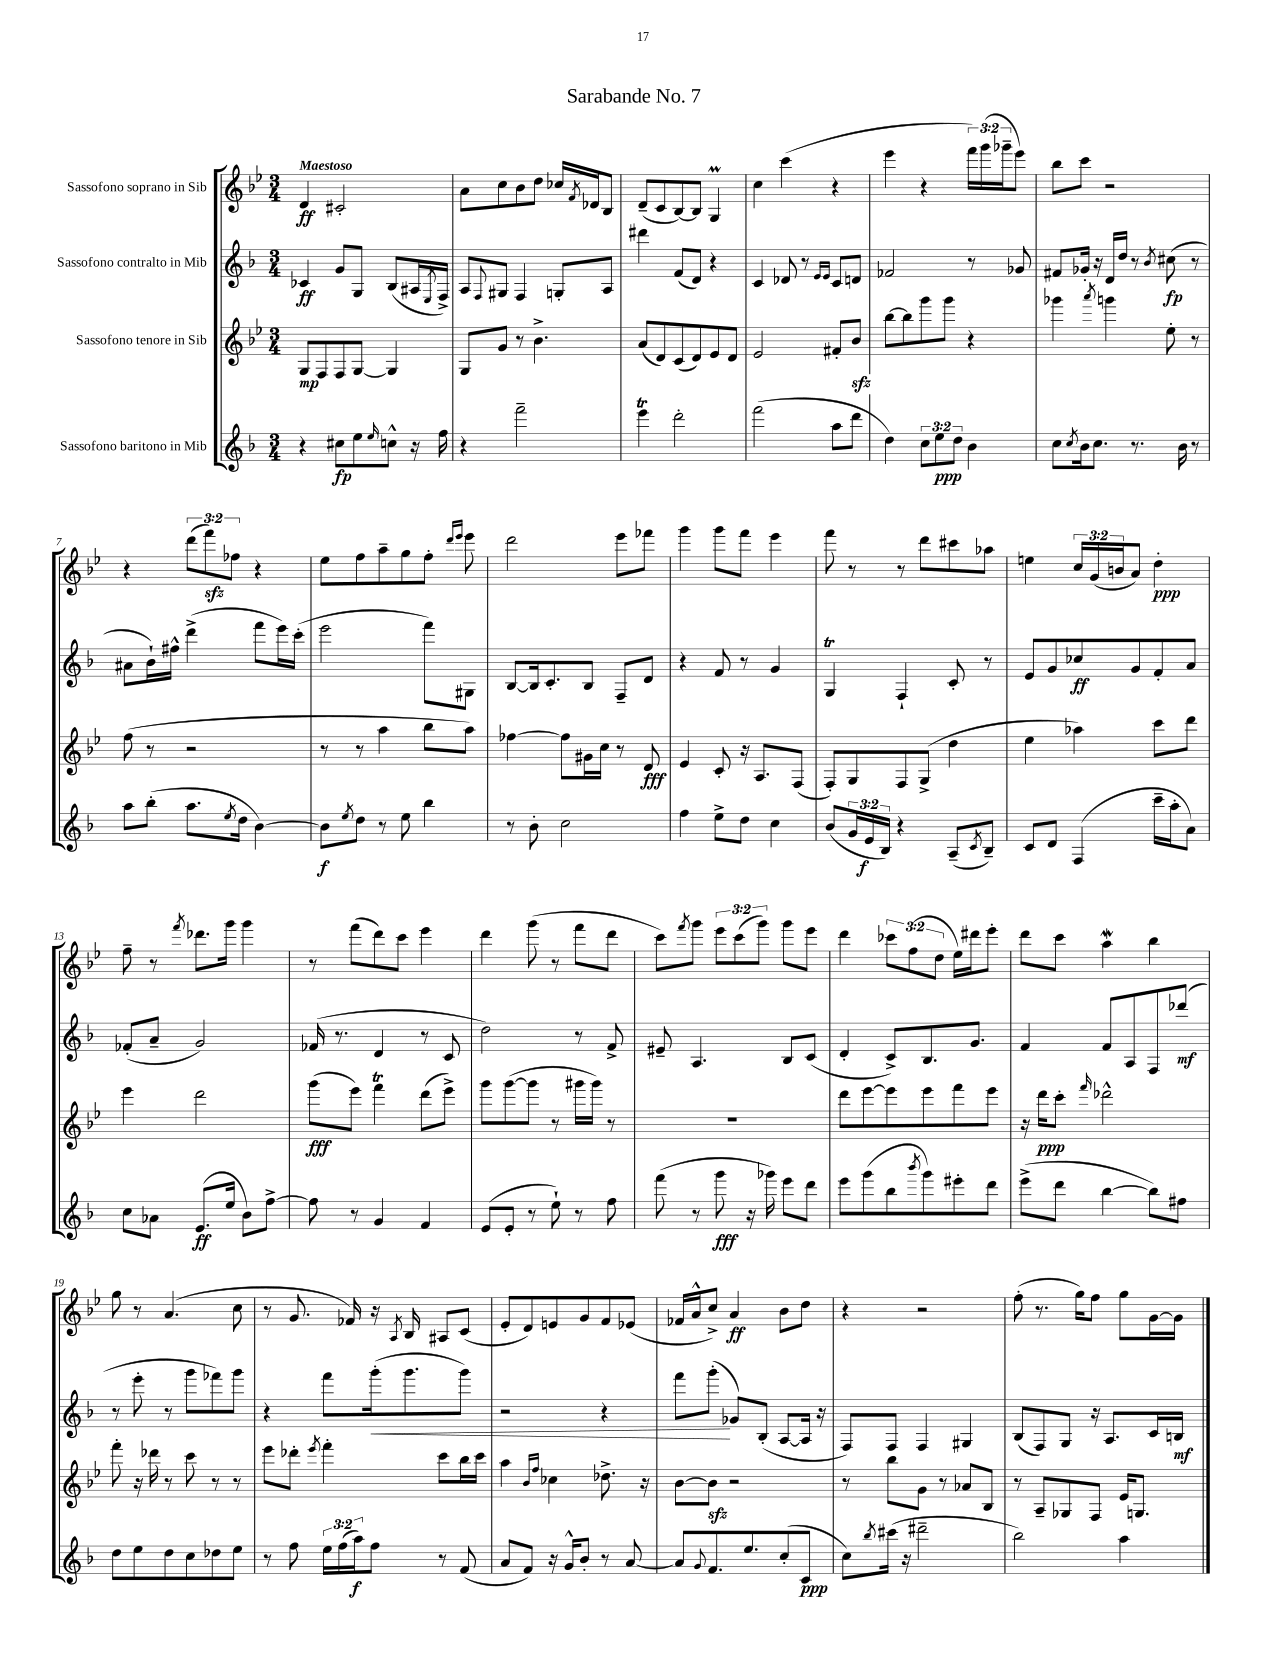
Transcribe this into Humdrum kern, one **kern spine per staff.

**kern	**kern	**kern	**kern
*staff4	*staff3	*staff2	*staff1
*clefG2	*clefG2	*clefG2	*clefG2
*k[b-]	*k[b-e-]	*k[b-]	*k[b-e-]
*M3/4	*M3/4	*M3/4	*M3/4
4r	8G/L	4c-/	4d/
.	8F/	.	.
8cc#\L	8F/	8g/L	2c#'/
8ee\	[8G/J	8G/J	.
16qqee/	.	.	.
8cc^^\J	4G/]	(8B-/L	.
16r	.	16A#/L	.
.	.	8qE/	.
16ff\	.	16F^/JJ)	.
=	=	=	=
4r	8G/L	8A/L	8a\L
.	.	8qqF/	.
.	8g/J	8G#/J	8cc\
2fff~\	8r	4F/	8b-\
.	4.b-^\	.	8dd\J
.	.	8G'/L	16cc-/LL
.	.	.	8qf/
.	.	.	16d-/J
.	.	8A/J	8B-/J
=	=	=	=
4eee\	(8a/L	4ddd#\	(8d~/L
.	8d/)	.	8c/
2ddd'\	(8c/	(8f/L	[8B-/)
.	8d/)	8d/J)	8B-/]J
.	8e-/	4r	4G/
.	8d/J	.	.
=	=	=	=
(2fff\	2e-/	4c/	4cc\
.	.	8d-/	(4ccc\
.	.	8r	.
.	.	16qqe/LL	.
.	.	16qqe/JJ	.
8aa\L	8f#'/L	8c/L	4r
8ddd\J	8b-/J	8d/J	.
=	=	=	=
4dd\)	[8bb-\L	2f-/	4eee-\
.	8bb-\]	.	.
12cc\L	8ggg\	.	4r
12ee\	.	.	.
.	8ggg\J	.	.
12dd\J	.	.	.
4b-\	4r	8r	24fff\LL)
.	.	.	(24ggg\
.	.	.	24ggg-~\J
.	.	8g-/	8eee-\J)
=	=	=	=
8cc\L	4ggg-\	8f#/L	8bb-\L
8qcc/	.	.	.
16b-\k	.	16g-'/Jk	8ccc\J
8.cc\J	.	16r	.
.	8qaaa/	.	.
.	4ggg\	16d/LL	2r
.	.	16dd/JJ	.
8.r	.	8r	.
.	.	8qb-/	.
.	8ee-'\	(8cc#\	.
16b-\	.	.	.
8r	8r	8r	.
=	=	=	=
8aa\L	(8ff\	8a#\L	4r
(8bb-'\J	8r	16b-`\L)	.
.	.	16ff#^^\JJ	.
8.aa\L	2r	(4ddd^\	(12ddd\L
.	.	.	12fff\)
.	.	.	12ff-\J
8qee/	.	.	.
16dd\Jk	.	.	.
[4b-\)	.	8fff\L	4r
.	.	16eee\L)	.
.	.	(16ccc'\JJ	.
=	=	=	=
8b-\]L	8r	2eee\	8ee-\L
8qee/	.	.	.
8dd\J	8r	.	8ff\
8r	4aa\	.	8aa~\
8ee\	.	.	8gg\
4bb-\	8bb-\L	8fff\L)	8ff'\J
.	.	.	16qqddd/LL
.	.	.	16qqeee-/JJ
.	8aa\J)	8G#\J	8eee-\
=	=	=	=
8r	[4ff-\	[8B-/L	2ddd\
8b-'\	.	16B-/]k	.
.	.	8.c'/	.
2cc\	8ff-\]L	.	.
.	16g#\L	8B-/J	.
.	16cc\JJ	.	.
.	8r	8F~/L	8eee-\L
.	8d/	8d/J	8fff-\J
=	=	=	=
4ff\	4e-/	4r	4ggg\
8ee^\L	8c'/	8f/	8ggg\L
8dd\J	16r	8r	8fff\J
.	8.A/L	.	.
4cc\	.	4g/	4eee-\
.	(8F/J	.	.
=	=	=	=
(8b-/L	8F'/L)	4G/	8fff\
24g/L	8G/	.	8r
24e/	.	.	.
24B-/JJ)	.	.	.
4r	8F/	4F`/	8r
.	(8G^/J	.	8ddd\L
(8A~/L	4dd\	8c'/	8ccc#\
8qc/	.	.	.
8B-~/J)	.	8r	8aa-\J
=	=	=	=
8c/L	4ee-\	8e/L	4ee\
8d/J	.	8g/	.
(4F/	4aa-\)	8cc-/	24cc/LL
.	.	.	(24g/
.	.	.	24b/J
.	.	8g/	8a/J)
16ccc~\LL	8ccc\L	8f'/	4dd'\
16aa'\J	.	.	.
8a\J)	8ddd\J	8a/J	.
=	=	=	=
8cc\L	4eee-\	(8f-'/L	8ff~\
8a-\J	.	8a~/J	8r
.	.	.	8qfff/
(8.e/L	2ddd\	2g/)	8.ddd-\L
16ee/Jk	.	.	16ggg\Jk
8b-\L)	.	.	4ggg\
[8ff^\J	.	.	.
=	=	=	=
8ff\]	(8ggg\L	(16f-/	8r
.	.	8.r	.
8r	8eee-\J)	.	(8fff\L
4g/	4fff\	4d/	8ddd\)
.	.	.	8ccc\J
4f/	(8ddd\L	8r	4eee-\
.	8eee-^\J)	8c/	.
=	=	=	=
(8e/L	8ggg\L	2dd\)	4ddd\
8e'/J	([8ggg\	.	.
8r	8ggg\]J	.	(8ggg\
8ee`\)	8r	.	8r
8r	16ggg#\LL	8r	8fff\L
.	16ggg#\JJ)	.	.
8ff\	8r	8f^/	8ddd\J
=	=	=	=
(8fff\	2.r	8e#~/	8ccc\L)
.	.	.	8qfff/
8r	.	4.A/	8ggg\J
8ggg\	.	.	12eee-\L
.	.	.	(12ccc\
16r	.	.	.
.	.	.	12ggg\J)
16ggg-\)	.	.	.
8eee\L	.	8B-/L	8ggg\L
8ddd\J	.	(8c/J	8eee-\J
=	=	=	=
8eee\L	8ddd\L	4d'/	4ddd\
(8ggg\	[8eee-\	.	.
8bb-\	8eee-\]	8c^/L)	12ccc-\L
.	.	.	(12ff\
8qbbb-/	.	.	.
8ggg\)	8eee-\	8.B-/	.
.	.	.	12dd\J
8eee#'\	8fff\	.	16ee-\LL)
.	.	8.g/J	16ddd#\J
8ddd\J	8eee-\J	.	8eee-'\J
=	=	=	=
(8eee^\L	16r	4f/	8ddd\L
.	16ddd\LK	.	.
8ddd\J	8ccc'\J	.	8ccc\J
.	16qqfff/	.	.
[4bb-\	2ddd-^^\	8f/L	4aa\
.	.	8A/	.
8bb-\]L)	.	8F/	4bb-\
8ff#\J	.	(8ddd-/J	.
=	=	=	=
8dd\L	8fff'\	8r	8gg\
8ee\	16r	8eee'\	8r
.	16ddd-\	.	.
8dd\	8r	8r	(4.a/
8cc\	8ccc\	8ggg\L	.
8dd-\	8r	8fff-\)	.
8ee\J	8r	8ggg\J	8cc\
=	=	=	=
8r	8eee-\L	4r	8r
8ff\	8ddd-'\J	.	8.g/
.	8qeee-/	.	.
24ee\LL	4fff'\	8fff\L	.
(24ff\	.	.	.
.	.	.	16f-/)
24aa\J)	.	.	.
8ff\J	.	(16ggg'\k	16r
.	.	.	8qA/
.	.	8.ggg\	16B-/
8r	8ccc\L	.	8A#/L
(8f/	16bb-\L	8ggg\J)	(8c/J
.	16ccc\JJ	.	.
=	=	=	=
8a/L	4aa\	2r	8e-'/L
8f/J)	.	.	8d/)
.	16qqb-/LL	.	.
.	16qqff/JJ	.	.
16r	4cc-\	.	8e/
16g^^/LK	.	.	.
8b-'/J	.	.	8g/
8r	8.dd-^\	4r	8f/
[8a/	.	.	(8e-/J
.	16r	.	.
=	=	=	=
8a/]L	[8b-\L	8fff\L	16f-/LL
.	.	.	16a^^/J
8qqg/	.	.	.
8.f/	8b-\]J	(8ggg'\J	8cc^/J)
.	2r	8g-/L)	4a/
8.ee/	.	.	.
.	.	(8B-'/J	.
(8cc'/	.	[8A/L	8b-\L
8c/J	.	16A/]Jk	8dd\J
.	.	16r	.
=	=	=	=
8cc\L)	8r	8F/L)	4r
8qbb-/	.	.	.
(16ccc#\Jk	8bb-\L	8F/J	.
16r	.	.	.
2ddd#~\	8g\J	4F/	2r
.	8r	.	.
.	8a-/L	4G#/	.
.	8B-/J	.	.
=	=	=	=
2bb-\)	8r	(8B-/L	(8ff'\
.	8A~/L	8F/)	8.r
.	8G-/	8G/J	.
.	.	.	16gg\LK)
.	8F/J	16r	8ff\J
.	.	8.A/L	.
4aa\	16e-/LK	.	8gg\L
.	8.G/J	.	.
.	.	16c/L	[16g\L
.	.	16B/JJ	16g\]JJ
==	==	==	==
*-	*-	*-	*-
